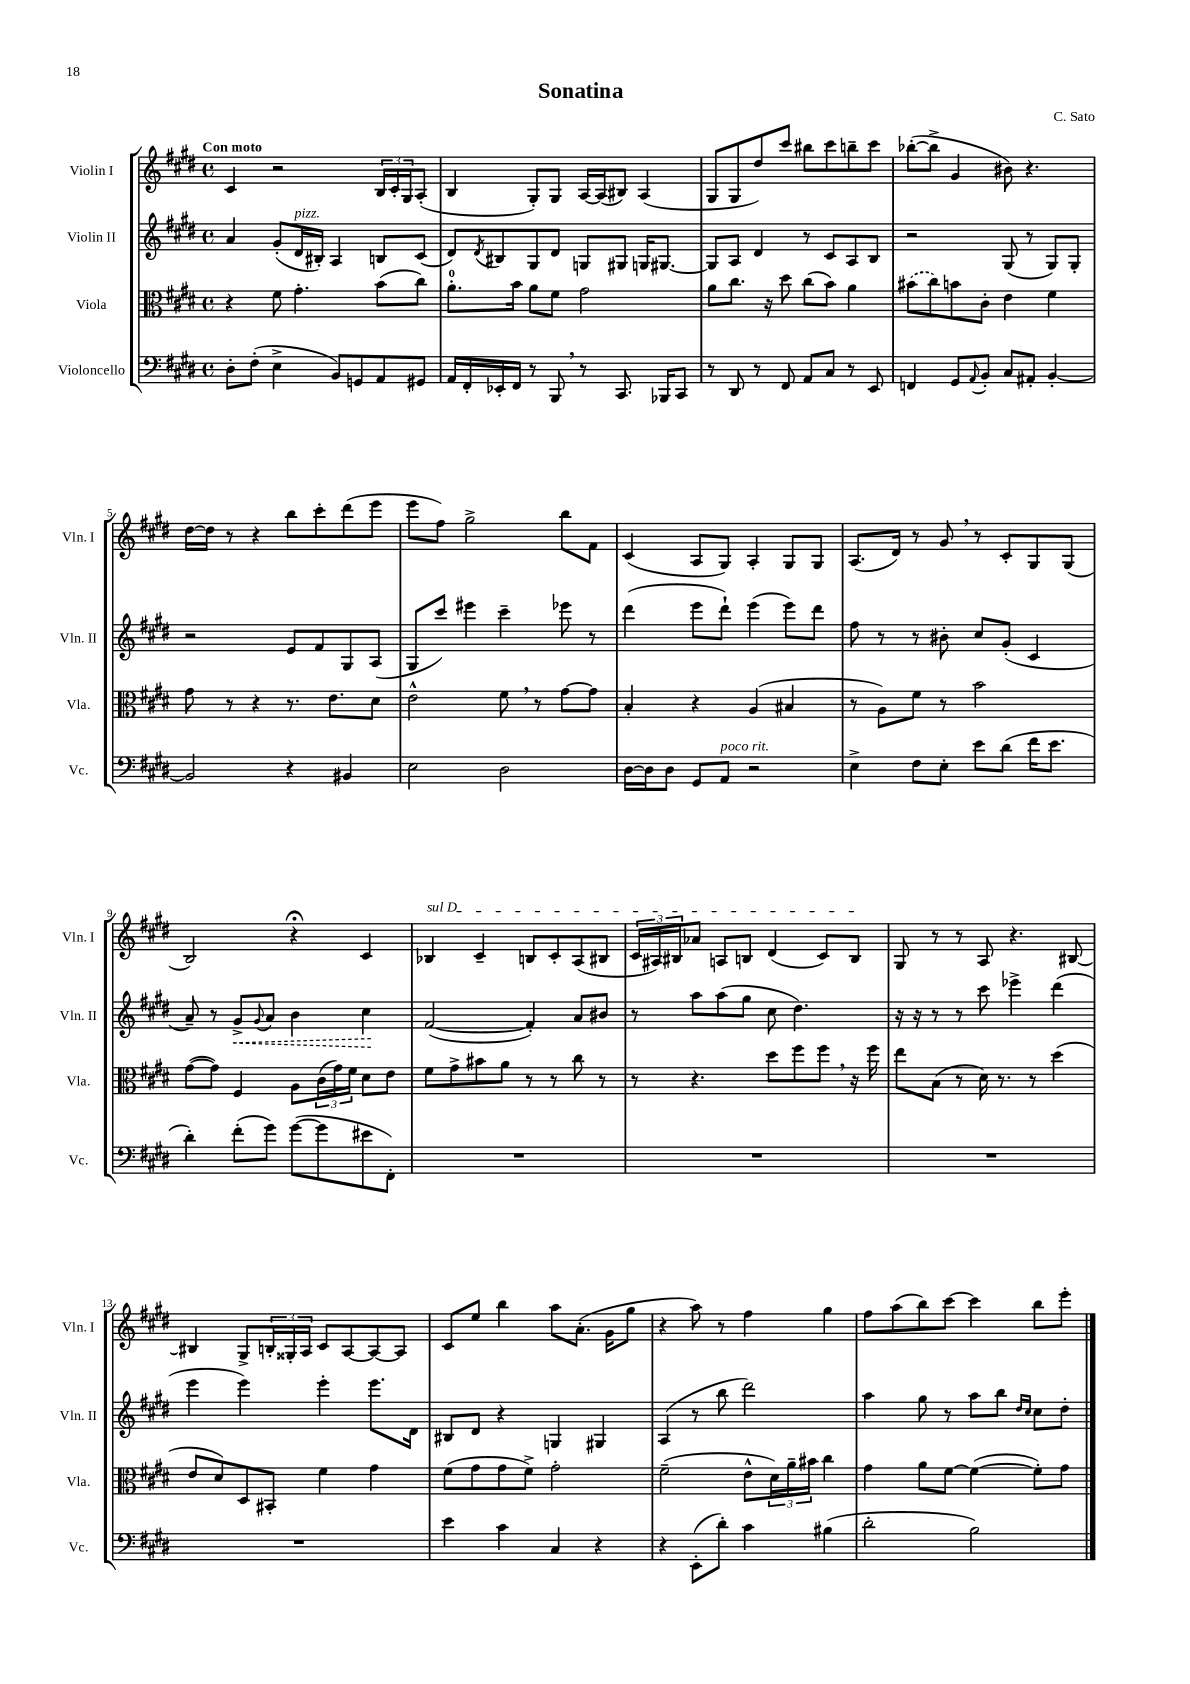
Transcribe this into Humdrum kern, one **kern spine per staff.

**kern	**kern	**kern	**dynam	**kern
*part4	*part3	*part2	*part2	*part1
*staff4	*staff3	*staff2	*staff2	*staff1
*I"Violoncello	*I"Viola	*I"Violin II	*	*I"Violin I
*I'Vc.	*I'Vla.	*I'Vln. II	*	*I'Vln. I
*clefF4	*clefC3	*clefG2	*	*clefG2
*k[f#c#g#d#]	*k[f#c#g#d#]	*k[f#c#g#d#]	*	*k[f#c#g#d#]
*M4/4	*M4/4	*M4/4	*	*M4/4
*met(c)	*met(c)	*met(c)	*	*met(c)
=1	=1	=1	=1	=1
!	!	!	!	!LO:TX:a:B:t=Con moto
8D#'\L	4r	4a/	.	4c#/
(8F#'\J	.	.	.	.
4E^\	8f#\	(8g#'/L	.	2r
!	!	!LO:TX:a:i:t=pizz.	!	!
.	4.g#'\	16d#/L	.	.
.	.	16B#X'/JJ)	.	.
8BB/L)	.	4A/	.	.
8GGn/	.	.	.	.
8AA/	(8b\L	8Bn/L	.	24B/LL
.	.	.	.	24c#'/
.	.	.	.	24G#/J
8GG#X/J	8cc#\J)	(8c#/J	.	(8A'/J
=2	=2	=2	=2	=2
16AA/LL	8.a'\L	8d#/L)	.	4B/
16FF#'/	.	.	.	.
.	.	8qd#/	.	.
16EE-X'/	.	8B#X/	.	.
16FF#/JJ	16b\Jk	.	.	.
8r	8a\L	8G#/	.	8G#'/L)
8BBB,/	8f#\J	8d#/J	.	8G#/J
8r	2g#\	8Gn/L	.	[16A/LL
.	.	.	.	(16A/J]
8.CC#/	.	8G#X/J	.	8B#X/J)
.	.	16Gn/KL	.	(4A/
16BBB-X/KL	.	[8.G#X/J	.	.
8CC#/J	.	.	.	.
=3	=3	=3	=3	=3
8r	8a\L	8G#/L]	.	8G#/L
8DD#/	8.cc#\J	8A/J	.	8G#/
8r	.	4d#/	.	8dd#/)
.	16r	.	.	.
8FF#/	8dd#\	.	.	8ccc#/J
8AA/L	(8cc#\L	8r	.	8bb#X\L
8C#/J	8b\J)	8c#/L	.	8ccc#\
8r	4a\	8A/	.	8bbn~\
8EE/	.	8B/J	.	8ccc#\J
=4	=4	=4	=4	=4
4FFn/	(8b#X\L	2r	.	([8bb-X'\L
.	8cc#\)	.	.	8bb-^\J]
8GG#/L	8bn\	.	.	4g#/
8qqAA/	.	.	.	.
8BB'/J	8c#'\J	.	.	.
8C#/L	4e\	(8G#/	.	8b#X\)
8AA#X'/J	.	8r	.	4.r
[4BB'/	4f#\	8G#/L)	.	.
.	.	8G#'/J	.	.
!!LO:LB:g=z
=5	=5	=5	=5	=5
2BB/]	8g#\	2r	.	[16dd#\LL
.	.	.	.	16dd#\JJ]
.	8r	.	.	8r
.	4r	.	.	4r
4r	8.r	8e/L	.	8bb\L
.	.	8f#/	.	8ccc#'\
.	8.e\L	.	.	.
4BB#X/	.	8G#/	.	(8ddd#\
.	8d#\J	(8A/J	.	8eee\J
=6	=6	=6	=6	=6
2E\	2e^^\	8G#/L	.	8eee\L
.	.	8ccc#/J)	.	8ff#\J)
.	.	4eee#X\	.	2gg#^\
2D#\	8f#,\	4ccc#~\	.	.
.	8r	.	.	.
.	[8g#\L	8eee-X\	.	8bb\L
.	8g#\J]	8r	.	8f#\J
=7	=7	=7	=7	=7
[16D#\LL	4B'/	(4ddd#\	.	(4c#/
16D#\J]	.	.	.	.
8D#\J	.	.	.	.
8GG#/L	4r	8eee\L	.	8A/L
!LO:TX:a:i:t=poco rit.	!	!	!	!
8AA/J	.	8ddd#`\J)	.	8G#/J)
2r	(4A/	(4eee\	.	4A'/
.	4B#X/	8eee\L)	.	8G#/L
.	.	8ddd#\J	.	8G#/J
=8	=8	=8	=8	=8
4E^\	8r	8ff#\	.	(8.A/L
.	8A\L)	8r	.	.
.	.	.	.	16d#/Jk)
8F#\L	8f#\J	8r	.	8r
8E'\J	8r	8b#X'\	.	8g#,/
8e\L	2b\	8cc#/L	.	8r
(8d#\J	.	(8g#'/J	.	8c#'/L
16f#\KL	.	4c#/	.	8G#/
8.e\J	.	.	.	.
.	.	.	.	(8G#/J
!!LO:LB:g=z
=9	=9	=9	=9	=9
4d#'\)	([8g#\L	8a~/)	.	2B/)
.	8g#\J])	8r	.	.
!	!	!	!LO:HP:b	!
(8f#'\L	4F#/	8g#^/L	<	.
.	.	8qqg#/	.	.
8g#\J)	.	8a/J	.	.
([8g#\L	8A\L	4b\	.	4r;<
8g#\]	(24c#\L	.	.	.
.	24g#\)	.	.	.
.	24f#\JJ	.	.	.
8e#X\	8d#\L	4cc#\	.	4c#/
8FF#'\J)	8e\J	.	.	.
.	.	.	[	.
=10	=10	=10	=10	=10
!	!	!	!	!LO:TX:a:i:t=sul D
1r	8f#\L	([2f#/	.	4B-X/
.	8g#^\	.	.	.
.	8b#X\	.	.	4c#~/
.	8a\J	.	.	.
.	8r	4f#'/])	.	8Bn/L
.	8r	.	.	8c#'/
.	8cc#\	8a/L	.	(8A/
.	8r	8b#X/J	.	8B#X/J
=11	=11	=11	=11	=11
1r	8r	8r	.	24c#/LL
.	.	.	.	24A#X/)
.	.	.	.	24B#X/J
.	4.r	8aa\L	.	8a-X/J
.	.	(8aa\	.	8An/L
.	.	8gg#\J	.	8Bn/J
.	8dd#\L	8cc#\	.	(4d#/
.	8ff#\	4.dd#\)	.	.
.	8ff#,\J	.	.	8c#/L)
.	16r	.	.	8B/J
.	16ff#\	.	.	.
=12	=12	=12	=12	=12
1r	8ee\L	16r	.	8G#/
.	.	16r	.	.
.	(8B\J	8r	.	8r
.	8r	8r	.	8r
.	16d#\)	8ccc#\	.	8A/
.	8.r	.	.	.
.	.	4eee-X^\	.	4.r
.	8r	.	.	.
.	(4dd#\	(4ddd#\	.	.
.	.	.	.	[8B#X/
!!LO:LB:g=z
=13	=13	=13	=13	=13
1r	8e/L	4eee\	.	4B#X/]
.	8d#/)	.	.	.
.	8D#/	4eee\)	.	8G#^/L
.	8BB#X'/J	.	.	24Bn'/L
.	.	.	.	24G##X'/
.	.	.	.	24A/JJ
.	4f#\	4eee'\	.	8c#/L
.	.	.	.	[8A/
.	4g#\	8.eee\L	.	8A/_
.	.	.	.	8A/J]
.	.	16d#\Jk	.	.
=14	=14	=14	=14	=14
4e\	(8f#\L	8B#X/L	.	8c#/L
.	8g#\	8d#/J	.	8ee/J
4c#\	8g#\	4r	.	4bb\
.	8f#^\J)	.	.	.
4C#/	2g#'\	4Gn/	.	8aa\L
.	.	.	.	(8.a'\J
4r	.	4G#X/	.	.
.	.	.	.	16g#\KL
.	.	.	.	8gg#\J
=15	=15	=15	=15	=15
4r	(2f#~\	(4A/	.	4r
(8EE'\L	.	8r	.	8aa\)
8d#'\J)	.	8bb\	.	8r
4c#\	8e^^\L	2ddd#\)	.	4ff#\
.	24d#\L)	.	.	.
.	24a~\	.	.	.
.	24b#X\JJ	.	.	.
(4B#X\	4cc#\	.	.	4gg#\
=16	=16	=16	=16	=16
2d#'\	4g#\	4aa\	.	8ff#\L
.	.	.	.	(8aa\
.	8a\L	8gg#\	.	8bb\)
.	[8f#\J	8r	.	[8ccc#\J
2B\)	(4f#\_	8aa\L	.	4ccc#\]
.	.	8bb\J	.	.
.	.	16qqdd#/LL	.	.
.	.	16qqcc#/JJ	.	.
.	8f#'\L])	8cc#\L	.	8bb\L
.	8g#\J	8dd#'\J	.	8eee'\J
==	==	==	==	==
*-	*-	*-	*-	*-
